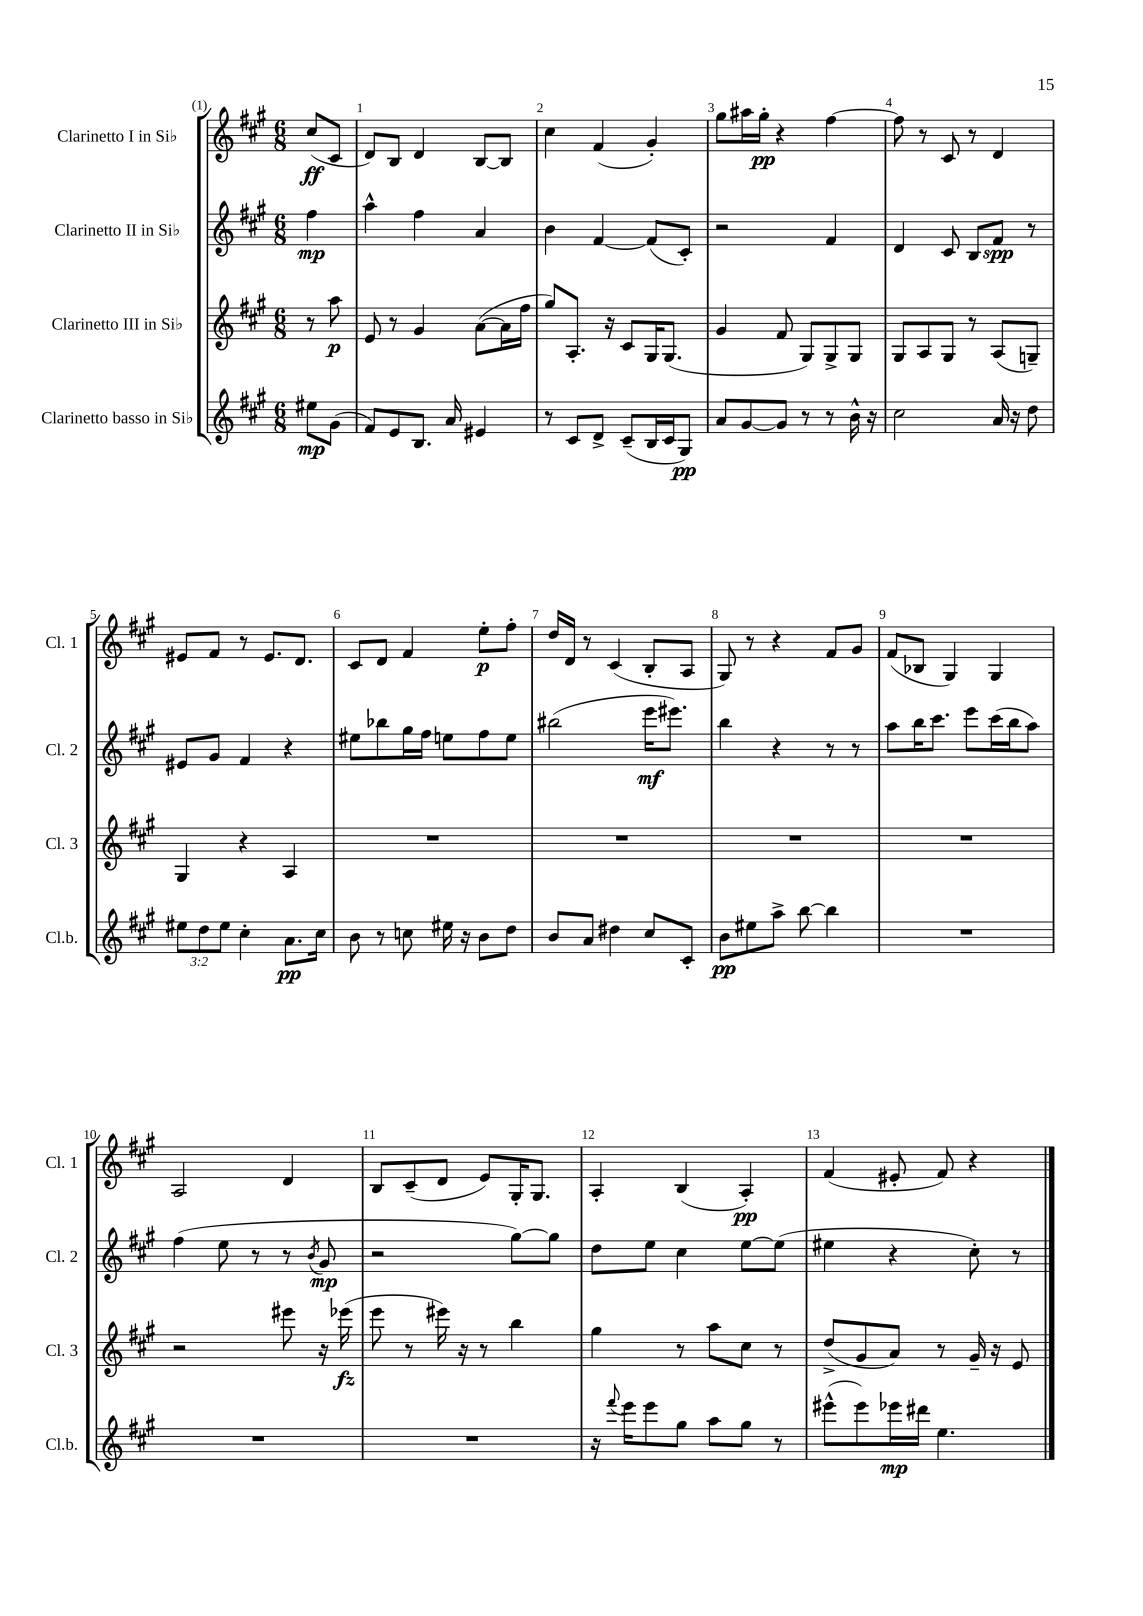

**kern	**kern	**kern	**kern
*staff4	*staff3	*staff2	*staff1
*clefG2	*clefG2	*clefG2	*clefG2
*k[f#c#g#]	*k[f#c#g#]	*k[f#c#g#]	*k[f#c#g#]
*M6/8	*M6/8	*M6/8	*M6/8
8ee#\L	8r	4ff#\	(8cc#/L
(8g#\J	8aa\	.	8c#/J
=	=	=	=
8f#/L)	8e/	4aa^^\	8d/L)
8e/	8r	.	8B/J
8.B/J	4g#/	4ff#\	4d/
16a/	.	.	.
4e#/	([8a\L	4a/	[8B/L
.	16a\]L	.	8B/]J
.	16ff#\JJ	.	.
=	=	=	=
8r	8gg#/L)	4b\	4cc#\
8c#/L	8.A'/J	.	.
8d^/J	.	[4f#/	(4f#/
.	16r	.	.
(8c#~/L	8c#/L	.	.
16B/L	16G#/K	(8f#/]L	4g#'/)
16c#/J	(8.G#/J	.	.
8G#/J)	.	8c#'/J)	.
=	=	=	=
8a/L	4g#/	2r	8gg#\L
[8g#/	.	.	16aa#\L
.	.	.	16gg#'\JJ
8g#/]J	8f#/	.	4r
8r	8G#/L)	.	.
8r	8G#^/	4f#/	[4ff#\
16b^^\	8G#/J	.	.
16r	.	.	.
=	=	=	=
2cc#\	8G#/L	4d/	8ff#\]
.	8A/	.	8r
.	8G#/J	8c#/	8c#/
.	8r	8B/L	8r
16a/	(8A/L	8f#/J	4d/
16r	.	.	.
8dd\	8G~/J)	8r	.
=	=	=	=
12ee#\L	4G#/	8e#/L	8e#/L
12dd\	.	.	.
.	.	8g#/J	8f#/J
12ee#\J	.	.	.
4cc#'\	4r	4f#/	8r
.	.	.	8.e#/L
8.a\L	4A/	4r	.
.	.	.	8.d/J
16cc#\Jk	.	.	.
=	=	=	=
8b\	2.r	8ee#\L	8c#/L
8r	.	8bb-\	8d/J
8cc\	.	16gg#\L	4f#/
.	.	16ff#\JJ	.
16ee#\	.	8ee\L	.
16r	.	.	.
8b\L	.	8ff#\	8ee'\L
8dd\J	.	8ee\J	8ff#'\J
=	=	=	=
8b/L	2.r	(2bb#\	16dd/LL
.	.	.	16d/JJ
8a/J	.	.	8r
4dd#\	.	.	(4c#/
8cc#/L	.	16eee\LK	8B'/L
.	.	8.eee#\J)	.
8c#'/J	.	.	8A/J
=	=	=	=
8b\L	2.r	4bb\	8G#/)
8ee#\	.	.	8r
8aa^\J	.	4r	4r
[8bb\	.	.	.
4bb\]	.	8r	8f#/L
.	.	8r	8g#/J
=	=	=	=
2.r	2.r	8aa\L	(8f#/L
.	.	16bb\K	8B-/J
.	.	8.ccc#\J	.
.	.	.	4G#/)
.	.	8eee\L	.
.	.	(16ccc#\L	4G#/
.	.	16bb\J	.
.	.	8aa\J)	.
=	=	=	=
2.r	2r	(4ff#\	2A/
.	.	8ee\	.
.	.	8r	.
.	8eee#\	8r	4d/
.	.	8qb/	.
.	16r	8g#/	.
.	(16eee-\	.	.
=	=	=	=
2.r	8eee\	2r	8B/L
.	8r	.	(8c#~/
.	16eee#\)	.	8d/J
.	16r	.	.
.	8r	.	8e/L)
.	4bb\	[8gg#\L)	16G#'/K
.	.	.	8.G#/J
.	.	8gg#\]J	.
=	=	=	=
16r	4gg#\	8dd\L	4A'/
8qqfff#/	.	.	.
16eee\LK	.	.	.
8eee\	.	8ee\J	.
8gg#\J	8r	4cc#\	(4B/
8aa\L	8aa\L	.	.
8gg#\J	8cc#\J	[8ee\L	4A'/)
8r	8r	(8ee\]J	.
=	=	=	=
(8eee#^^\L	(8dd^/L	4ee#\	(4f#/
8eee#\)	8g#/	.	.
16eee-\L	8a/J)	4r	8e#'/
16ddd#\JJ	.	.	.
4.ee\	8r	.	8f#/)
.	16g#~/	8cc#'\)	4r
.	16r	.	.
.	8e/	8r	.
==	==	==	==
*-	*-	*-	*-
